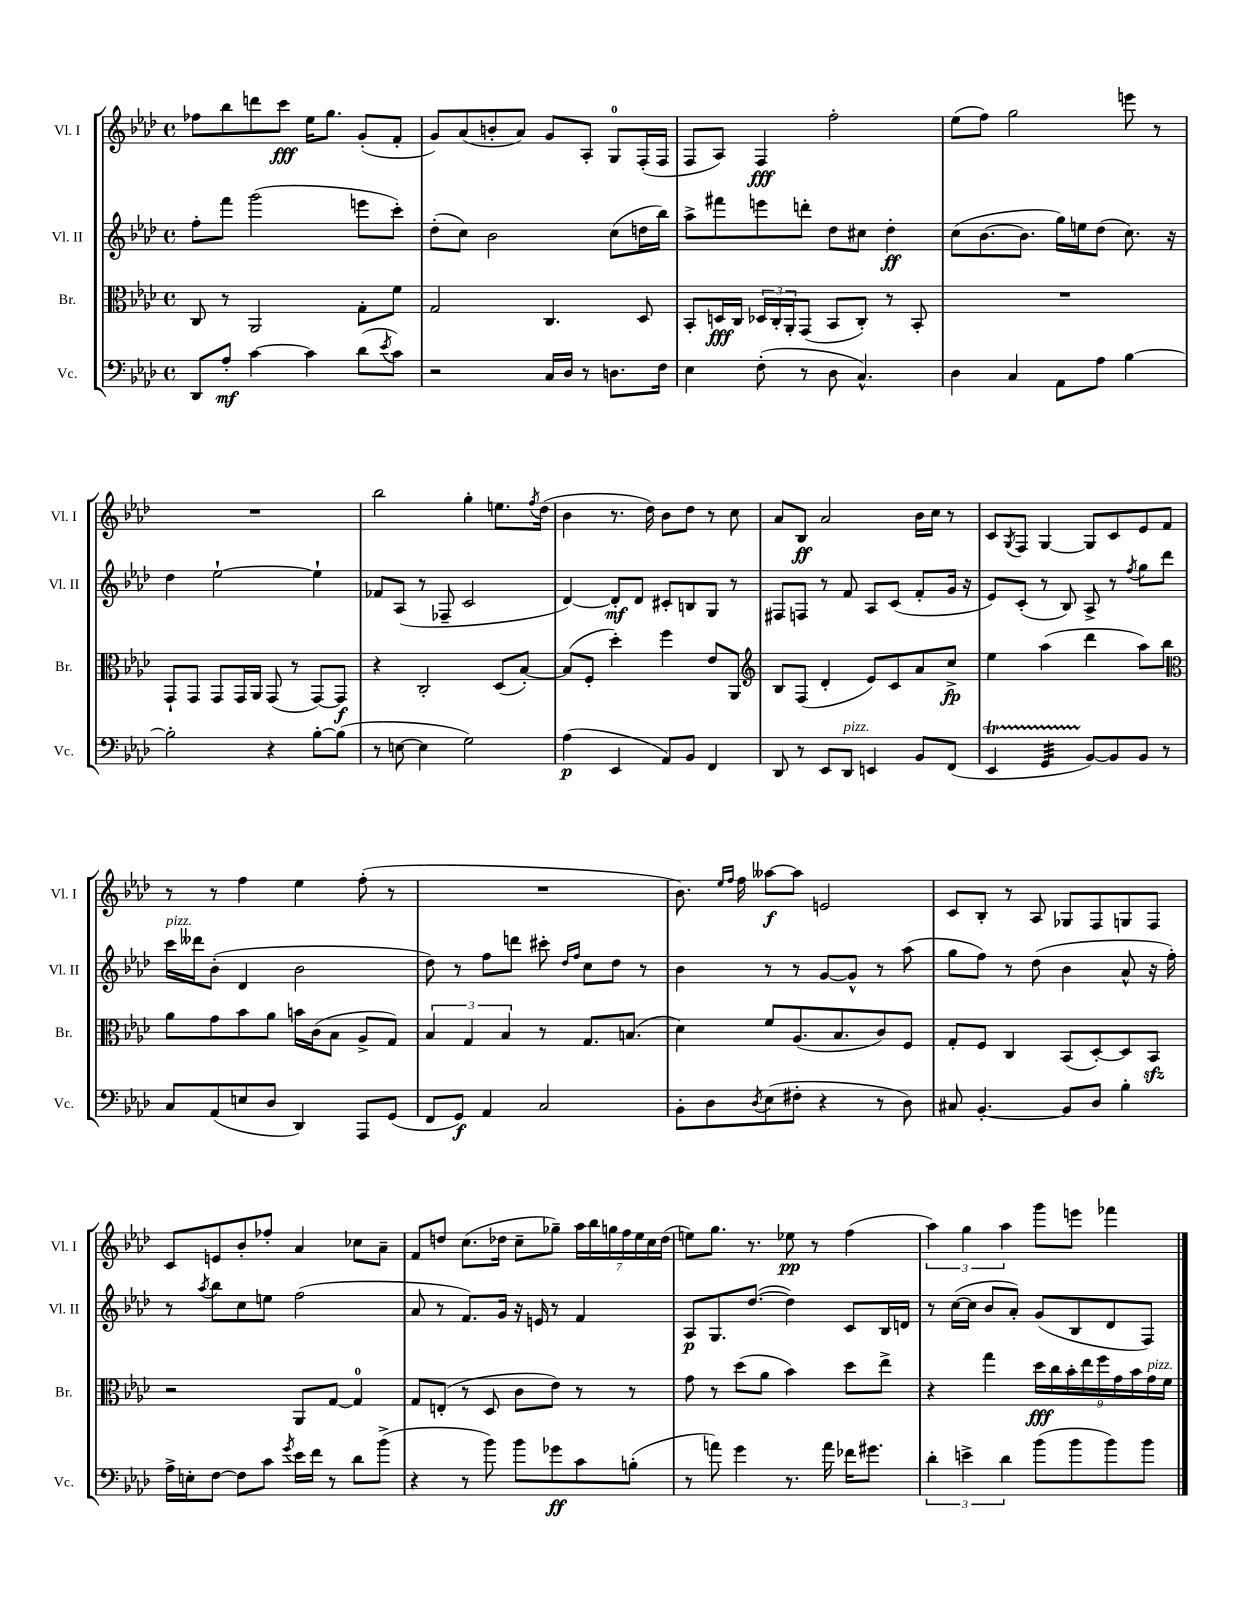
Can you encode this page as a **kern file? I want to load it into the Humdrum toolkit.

**kern	**kern	**kern	**kern
*staff4	*staff3	*staff2	*staff1
*clefF4	*clefC3	*clefG2	*clefG2
*k[b-e-a-d-]	*k[b-e-a-d-]	*k[b-e-a-d-]	*k[b-e-a-d-]
*M4/4	*M4/4	*M4/4	*M4/4
*met(c)	*met(c)	*met(c)	*met(c)
8DD-/L	8C/	8ff'\L	8ff-\L
8A-'/J	8r	8fff\J	8bb-\
[4c\	2AA-/	(2ggg\	8ddd\
.	.	.	8ccc\J
4c\]	.	.	16ee-\LK
.	.	.	8.gg\J
(8d-\L	8G'\L	8eee\L	(8g'/L
8qe-/	.	.	.
8c\J)	8f\J	8ccc'\J)	8f'/J
=	=	=	=
2r	2G/	(8dd-'\L	8g/L)
.	.	8cc\J)	(8a-/
.	.	2b-\	8b'/
.	.	.	8a-/J)
16C/LL	4.C/	.	8g/L
16D-/JJ	.	.	.
8r	.	.	8A-'/J
8.D\L	.	(8cc\L	8G/L
.	8D-/	16dd\L	(16F'/L
16F\Jk	.	16bb-\JJ)	16F/JJ
=	=	=	=
4E-\	8BB-'/L	8aa-^\L	8F/L
.	16D/L	8fff#\	8A-/J)
.	16C/JJ	.	.
(8F'\	24D-/LL	8eee\	4F/
.	24C'/	.	.
.	24AA-'/J	.	.
8r	(8GG/J	8ddd'\J	.
8D-\	8BB-/L	8dd-\L	2ff'\
4.C^^/)	8C'/J)	8cc#\J	.
.	8r	4dd-'\	.
.	8BB-'/	.	.
=	=	=	=
4D-\	1r	(8cc\L	(8ee-\L
.	.	[8.b-\	8ff\J)
4C/	.	.	2gg\
.	.	8.b-\]J	.
8AA-\L	.	16gg\LL)	.
.	.	16ee\J	.
8A-\J	.	(8dd-\J	.
[4B-\	.	8.cc\)	8eee\
.	.	.	8r
.	.	16r	.
=	=	=	=
2B-'\]	8GG`/L	4dd-\	1r
.	8GG/J	.	.
.	8GG/L	[2ee-`\	.
.	16GG/L	.	.
.	16AA-/JJ	.	.
4r	(8GG/	.	.
.	8r	.	.
[8B-'\L	[8GG/L)	4ee-`\]	.
(8B-\]J	8GG/]J	.	.
=	=	=	=
8r	4r	8f-/L	2bb-\
[8E\	.	(8A-/J	.
4E\]	2C'/	8r	.
.	.	8F-~/	.
2G\)	.	2c/	4gg'\
.	(8D-/L	.	8.ee\L
.	[8B-'/J)	.	.
.	.	.	8qff/
.	.	.	(16dd-\Jk
=	=	=	=
(4A-\	(8B-/]L	[4d-/)	4b-\
.	8F'/J	.	.
4EE-/	4dd-'\)	8d-'/]L	8.r
.	.	8d-/J	.
.	.	.	16dd-\)
8AA-/L)	4ff\	8c#'/L	8b-\L
8BB-/J	.	8B/	8dd-\J
4FF/	8e-/L	8G/J	8r
.	8AA-/J	8r	8cc\
=	=	=	=
*	*clefG2	*	*
8DD-/	8B-/L	8F#/L	8a-/L
8r	(8F/J	8F/J	8B-/J
8EE-/L	4d-'/	8r	2a-/
8DD-/J	.	8f/	.
4EE/	8e-/L)	8A-/L	.
.	8c/	(8c/J	.
8BB-/L	8a-/	8f'/L	16b-\LL
.	.	.	16cc\JJ
(8FF/J	8cc^/J	16g/Jk	8r
.	.	16r	.
=	=	=	=
4EE-/	4ee-\	8e-/L)	8c/L
.	.	.	8qG/
.	.	(8c'/J	8F/J
4GG/	(4aa-\	8r	[4G/
.	.	8B-/)	.
[8BB-/L)	4ddd-\	8A-^/	8G/]L
8BB-/]	.	8r	8c/
.	.	8qff/	.
8BB-/J	8aa-\L)	8gg\L	8e-/
8r	8bb-\J	8ddd-\J	8f/J
=	=	=	=
*	*clefC3	*	*
8C/L	8a-\L	16ccc\LL	8r
.	.	16ddd--\J	.
(8AA-/	8g\	(8b-'\J	8r
8E/	8b-\	4d-/	4ff\
8D-/J	8a-\J	.	.
4DD-/)	16b\LL	2b-\	4ee-\
.	(16c\J	.	.
.	8B-\J	.	.
8AAA-/L	8A-^/L	.	(8ff'\
(8GG/J	8G/J)	.	8r
=	=	=	=
8FF/L	6B-/	8dd-\)	1r
8GG/J)	.	8r	.
.	6G/	.	.
4AA-/	.	8ff\L	.
.	6B-/	.	.
.	.	8ddd\J	.
2C/	8r	8ccc#'\	.
.	.	16qqdd-/LL	.
.	.	16qqff/JJ	.
.	8.G/L	8cc\L	.
.	.	8dd-\J	.
.	(8.B/J	.	.
.	.	8r	.
=	=	=	=
8BB-'\L	4d-\)	4b-\	8.b-\)
8D-\	.	.	.
.	.	.	16qqee-/LL
.	.	.	16qqff/JJ
.	.	.	16ff\
8qD-/	.	.	.
(8E-\	8f/L	8r	[8aa--\L
8F#'\J	(8.A-/	8r	8aa--\]J
4r	.	[8g/L	2e/
.	8.B-/	.	.
.	.	8g^^/]J	.
8r	8c/)	8r	.
8D-\)	8F/J	(8aa-\	.
=	=	=	=
8C#/	8G'/L	8gg\L	8c/L
[4.BB-'/	8F/J	8ff\J)	8B-'/J
.	4C/	8r	8r
.	.	(8dd-\	8A-/
8BB-/]L	(8BB-/L	4b-\	8G-/L
8D-/J	[8D-'/)	.	8F/
4B-'\	8D-/]	8a-^^/	8G/
.	8BB-/J	16r	8F/J
.	.	16ff'\)	.
=	=	=	=
16A-^\LL	2r	8r	8c/L
16E'\J	.	.	.
.	.	8qaa-/	.
[8F\J	.	8bb-\L	8e/
8F\]L	.	8cc\	8b-'/
8c\J	.	8ee\J	8ff-'/J
8qg/	.	.	.
16e-\LL	8AA-/L	(2ff\	4a-/
16f\JJ	.	.	.
8r	[8G/J	.	.
8d-\L	4G/]	.	8cc-\L
(8b-^\J	.	.	8a-~\J
=	=	=	=
4r	8G/L	8a-/	8f/L
.	(8E'/J	8r	8dd/J
8r	8r	8.f/L)	(8.cc\L
8b-\)	8D-/	.	.
.	.	16g/Jk	16dd-\Jk
8b-\L	8c\L	16r	8cc~\L
.	.	16e/	.
8g-\	8e-\J)	8r	8gg-~\J)
8c\	8r	4f/	28aa-\LL
.	.	.	28bb-\
.	.	.	28gg\
.	.	.	28ff\
(8B'\J	8r	.	.
.	.	.	28ee-\
.	.	.	28cc\
.	.	.	(28dd-\JJ
=	=	=	=
8r	8g\	8A-/L	8ee\L)
8a\)	8r	8.G/	8.gg\J
4g\	(8dd-\L	.	.
.	.	([8.dd-/J	8.r
.	8a-\J	.	.
8.r	4b-\)	4dd-\])	8ee-\
.	.	.	8r
16a\	.	.	.
16f-\LK	8dd-\L	8c/L	(4ff\
8.g#\J	.	.	.
.	8ee-^\J	16B-/L	.
.	.	16d/JJ	.
=	=	=	=
6d-'\	4r	8r	6aa-\)
.	.	([16cc\LL	.
6e^\	.	.	6gg\
.	.	16cc\]JJ	.
.	4gg\	8b-/L	.
6d-\	.	.	6aa-\
.	.	8a-'/J)	.
(8b-\L	18dd-\LL	(8g/L	8ggg\L
.	18cc\	.	.
.	18b-'\	.	.
8b-\	.	8B-/	8eee\J
.	18ee-\	.	.
.	18ff\	.	.
8b-\)	.	8d-/	4fff-\
.	18g\	.	.
.	18b-\	.	.
8b-\J	.	8F/J)	.
.	18g\	.	.
.	18f\JJ	.	.
==	==	==	==
*-	*-	*-	*-
